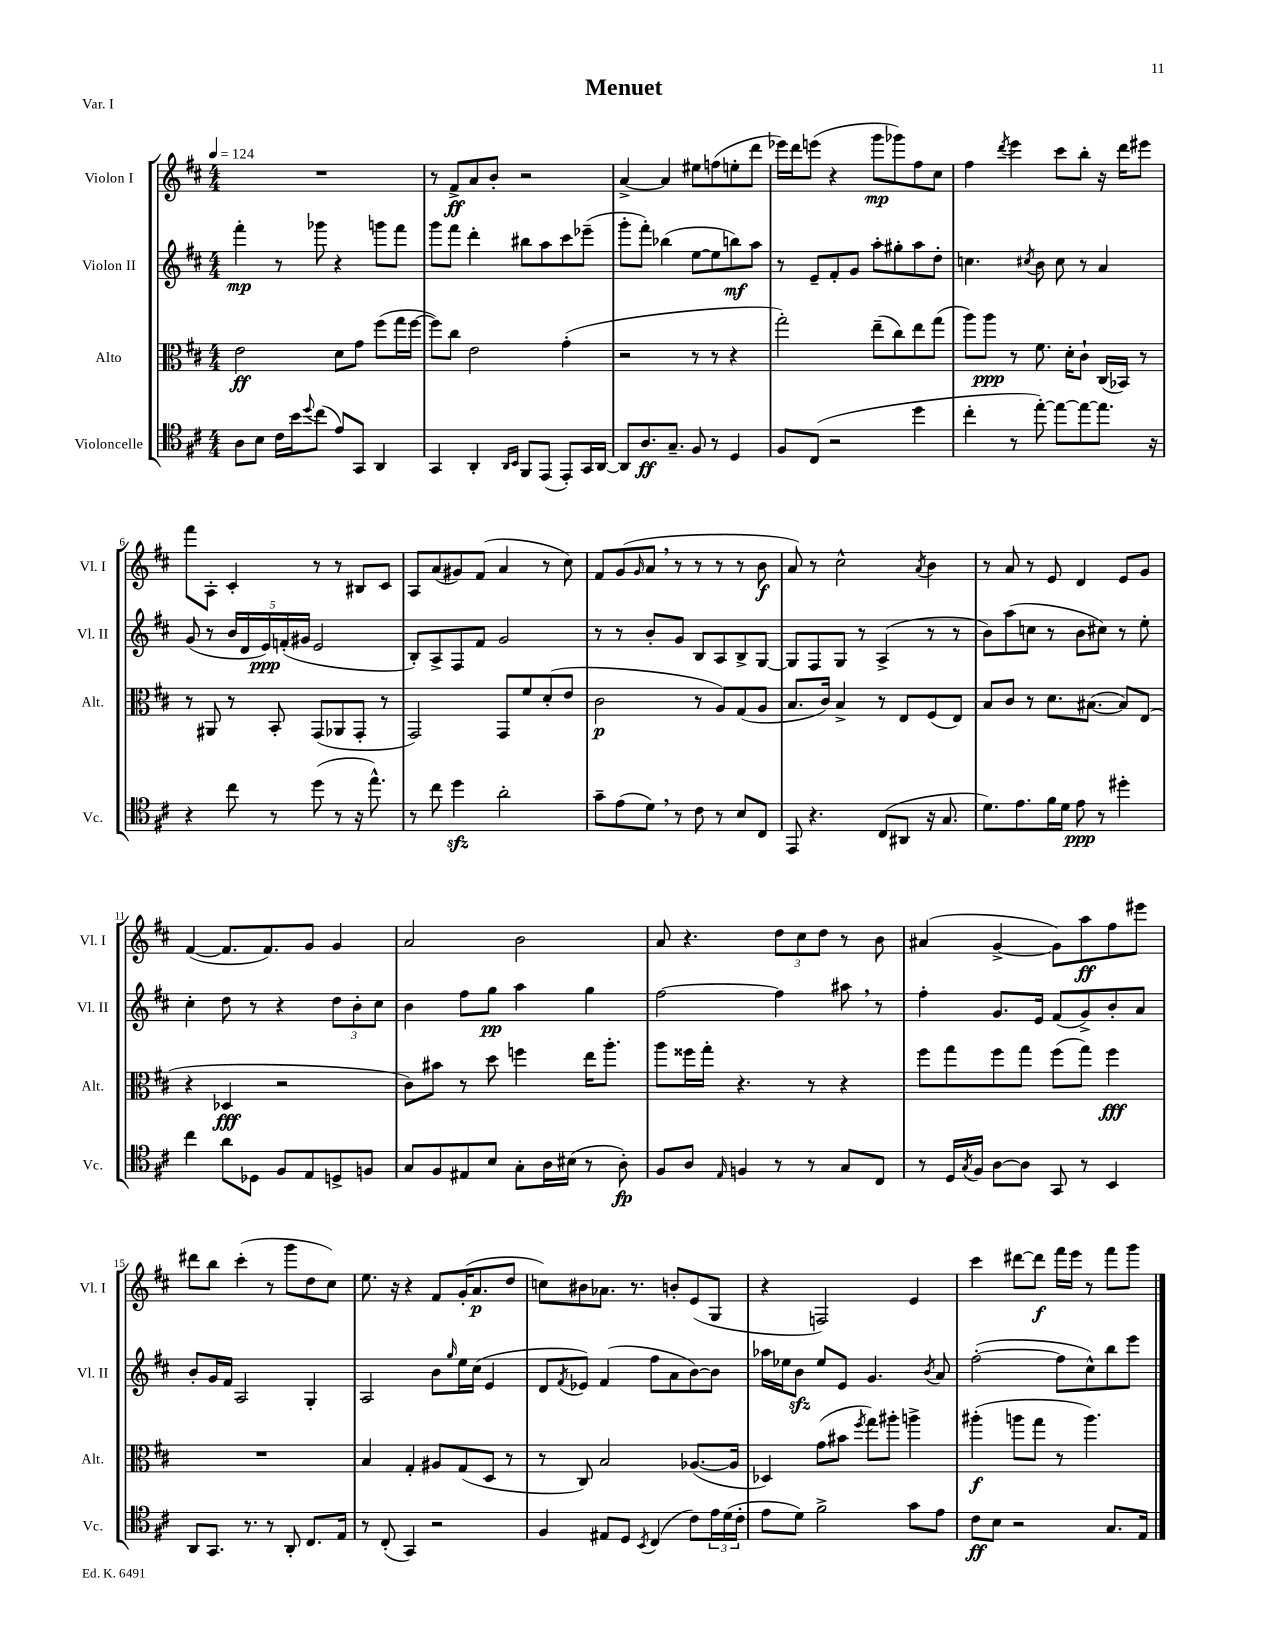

**kern	**kern	**kern	**kern
*staff4	*staff3	*staff2	*staff1
*clefC4	*clefC3	*clefG2	*clefG2
*k[f#c#]	*k[f#c#]	*k[f#c#]	*k[f#c#]
*M4/4	*M4/4	*M4/4	*M4/4
*MM124	*MM124	*MM124	*MM124
8A\L	2e\	4fff#'\	1r
8B\J	.	.	.
16c#\LL	.	8r	.
16b\J	.	.	.
8qqdd/	.	.	.
(8cc#\J	.	8ggg-\	.
8e/L)	8d\L	4r	.
8GG/J	8g\J	.	.
4AA/	(8ff#\L	8ggg\L	.
.	16gg\L	8fff#\J	.
.	[16ff#\JJ	.	.
=	=	=	=
4GG/	8ff#\]L)	8ggg\L	8r
.	8cc#\J	8fff#\J	8f#^/L
4AA'/	2e\	4ddd'\	8a/
.	.	.	8b'/J
16qqAA/LL	.	.	.
16qqBB/JJ	.	.	.
8FF#/L	.	8bb#\L	2r
(8EE/J	.	8aa\	.
8EE'/L)	(4g'\	8ccc#\	.
16GG/L	.	(8eee-~\J	.
[16AA/JJ	.	.	.
=	=	=	=
8AA/]L	2r	8ggg'\L	[4a^/
8.A/	.	8fff#'\J)	.
.	.	(4bb-\	4a/]
8.G~/J	.	.	.
8F#/	8r	[8ee\L	8ee#\L
8r	8r	8ee\]	(8ff\
4D/	4r	8bb\)	8ee'\
.	.	8aa\J	8ddd\J
=	=	=	=
8F#/L	2gg'\)	8r	16eee-\LL)
.	.	.	16ddd\J
(8C#/J	.	8e~/L	(8eee\J
2r	.	8f#'/	4r
.	.	8g/J	.
.	(8ee~\L	8aa'\L	8ggg\L
.	8cc#\)	8gg#'\	8ggg-\)
4dd\	8ee\	8aa\	8ff#\
.	(8gg\J	8dd'\J	8cc#\J
=	=	=	=
4cc#'\	8aa\L)	4.cc\	4ff#\
.	8aa\J	.	.
.	.	.	8qddd/
8r	8r	.	4eee\
.	.	8qcc#/	.
[8ee'\)	8.f#\	8b\	.
8ee\_L	.	8cc#\	8ccc#\L
.	16d'\LK	.	.
8ee\_	8c#`\J	8r	8bb'\J
8.ee\]J	(16C#/LL	4a/	16r
.	16BB-/JJ)	.	16ddd\LK
.	8r	.	8eee#\J
16r	.	.	.
=	=	=	=
4r	8r	(8g/	8fff#\L
.	8AA#/	8r	8A'\J
8cc#\	8r	20b/LL	4c#'/
.	.	20d/	.
.	.	20e/)	.
8r	8BB'/	.	.
.	.	(20f'/	.
.	.	20g#/JJ	.
(8dd\	(8GG/L	2e/	8r
8r	8AA-/	.	8r
16r	8GG'/J	.	8B#/L
8.ee^^\)	.	.	.
.	8r	.	8c#/J
=	=	=	=
8r	2GG/)	8B'/L)	8A/L
8cc#\	.	8A^/	(8a/
4dd\	.	8F#/	8g#/)
.	.	8f#/J	(8f#/J
2a'\	8GG/L	2g/	4a/
.	8f#/	.	.
.	(8d'/	.	8r
.	8e/J	.	8cc#\)
=	=	=	=
8g~\L	2c#\	8r	8f#/L
(8e\	.	8r	(8g/
.	.	.	16qqg/
8d\J)	.	8b'/L	8a/J
8r	.	8g/J	8r
8c#\	8r	8B/L	8r
8r	8A/L)	8A/	8r
8B/L	(8G/	8B^/	8r
8C#/J	8A/J	[8G/J	8b\
=	=	=	=
8EE/	8.B/L	8G/]L	8a/)
4.r	.	8F#/	8r
.	16c#/Jk)	.	.
.	4B^/	8G/J	2cc#^^\
.	.	8r	.
(8C#/L	8r	(4A^/	.
8AA#/J	8E/L	.	.
.	.	.	8qa/
16r	(8F#/	8r	4b\
8.G/	.	.	.
.	8E/J)	8r	.
=	=	=	=
8.d\L)	8B/L	8b\L)	8r
.	8c#/J	(8aa\	8a/
8.e\	.	.	.
.	8r	8cc\J	8r
16f#\L	8.d\L	8r	8e/
16d\JJ	.	.	.
8e\	.	8b\L	4d/
.	([8.B#\J	.	.
8r	.	8cc#\J)	.
4dd#'\	8B#/]L)	8r	8e/L
.	(8E/J	8ee'\	8g/J
=	=	=	=
4cc#\	4r	4cc#'\	([4f#/
8a\L	4D-/	8dd\	8.f#/]L
8D-\J	.	8r	.
.	.	.	8.f#/)
8F#/L	2r	4r	.
8E/	.	.	8g/J
8D^/	.	12dd\L	4g/
.	.	12b'\	.
8F/J	.	.	.
.	.	12cc#\J	.
=	=	=	=
8G/L	8c#\L)	4b\	2a/
8F#/	8b#\J	.	.
8E#/	8r	8ff#\L	.
8B/J	8dd\	8gg\J	.
8G'\L	4ff\	4aa\	2b\
16A\L	.	.	.
(16B#\JJ	.	.	.
8r	16ee\LK	4gg\	.
.	8.aa'\J	.	.
8A'\)	.	.	.
=	=	=	=
8F#/L	8aa\L	[2ff#\	8a/
8A/J	16ff##\L	.	4.r
.	16gg'\JJ	.	.
16qqE/	.	.	.
4F/	4.r	.	.
8r	.	4ff#\]	12dd\L
.	.	.	12cc#\
8r	8r	.	.
.	.	.	12dd\J
8G/L	4r	8aa#\	8r
8C#/J	.	8r	8b\
=	=	=	=
8r	8ff#\L	4ff#'\	(4a#/
16D/LL	8gg\	.	.
8qG/	.	.	.
16F#/JJ	.	.	.
[8A\L	8ff#\	8.g/L	[4g^/
8A\]J	8gg\J	.	.
.	.	16e/Jk	.
8GG/	(8ff#\L	(8f#/L	8g\]L)
8r	8gg\J)	8g^/)	8aa\
4BB/	4ff#\	8b'/	8ff#\
.	.	8a/J	8eee#\J
=	=	=	=
8AA/L	1r	8b'/L	8ddd#\L
8.GG/J	.	16g/L	8bb\J
.	.	16f#/JJ	.
.	.	2A/	(4ccc#'\
8.r	.	.	.
8r	.	.	8r
8AA'/	.	.	8ggg\L
8.C#/L	.	4G'/	8dd\
.	.	.	8cc#\J)
16E/Jk	.	.	.
=	=	=	=
8r	4B/	2A/	8.ee\
(8C#'/	.	.	.
.	.	.	16r
4GG/)	4G'/	.	4r
2r	8A#/L	8b\L	8f#/L
.	.	16qqgg/	.
.	(8G/	16ee\L	(16g'/K
.	.	(16cc#\JJ	8.a/
.	8D/J	4e/	.
.	8r	.	8dd/J
=	=	=	=
4F#/	8r	8d/L	8cc\L)
.	.	8qf#/	.
.	8C#/)	8e-/J)	8b#\
8E#/L	2B/	(4f#/	8.a-\J
8D/J	.	.	.
.	.	.	8.r
8qBB/	.	.	.
(4C#/	.	8ff#\L	.
.	.	8a\	8b'/L
8c#\L)	([8.A-/L	[8b\)	(8e/
24e\L	.	8b\]J	8G/J
(24d\	.	.	.
.	16A-/]Jk	.	.
24c#'\JJ	.	.	.
=	=	=	=
8e\L	4D-/)	16aa-\LL	4r
.	.	16ee-\J	.
8d\J)	.	8b\J	.
2f#^\	(8g\L	8ee-/L	2F/)
.	8b#\J	8e/J	.
.	8qff#/	.	.
.	8gg\L)	4.g/	.
.	8aa#'\J	.	.
8g\L	4aa^\	.	4e/
.	.	8qb/	.
8e\J	.	8a/	.
=	=	=	=
8c#\L	(4aa#'\	([2ff#'\	4ccc#\
8B\J	.	.	.
2r	8aa\L	.	[8ddd#\L
.	8gg\J	.	8ddd#\]J
.	8r	8ff#\]L	16fff#\LL
.	.	.	16eee\JJ
.	4.aa\)	8cc#^^\)	8r
8.G/L	.	8bb\	8fff#\L
.	.	8eee\J	8ggg\J
16E/Jk	.	.	.
==	==	==	==
*-	*-	*-	*-
